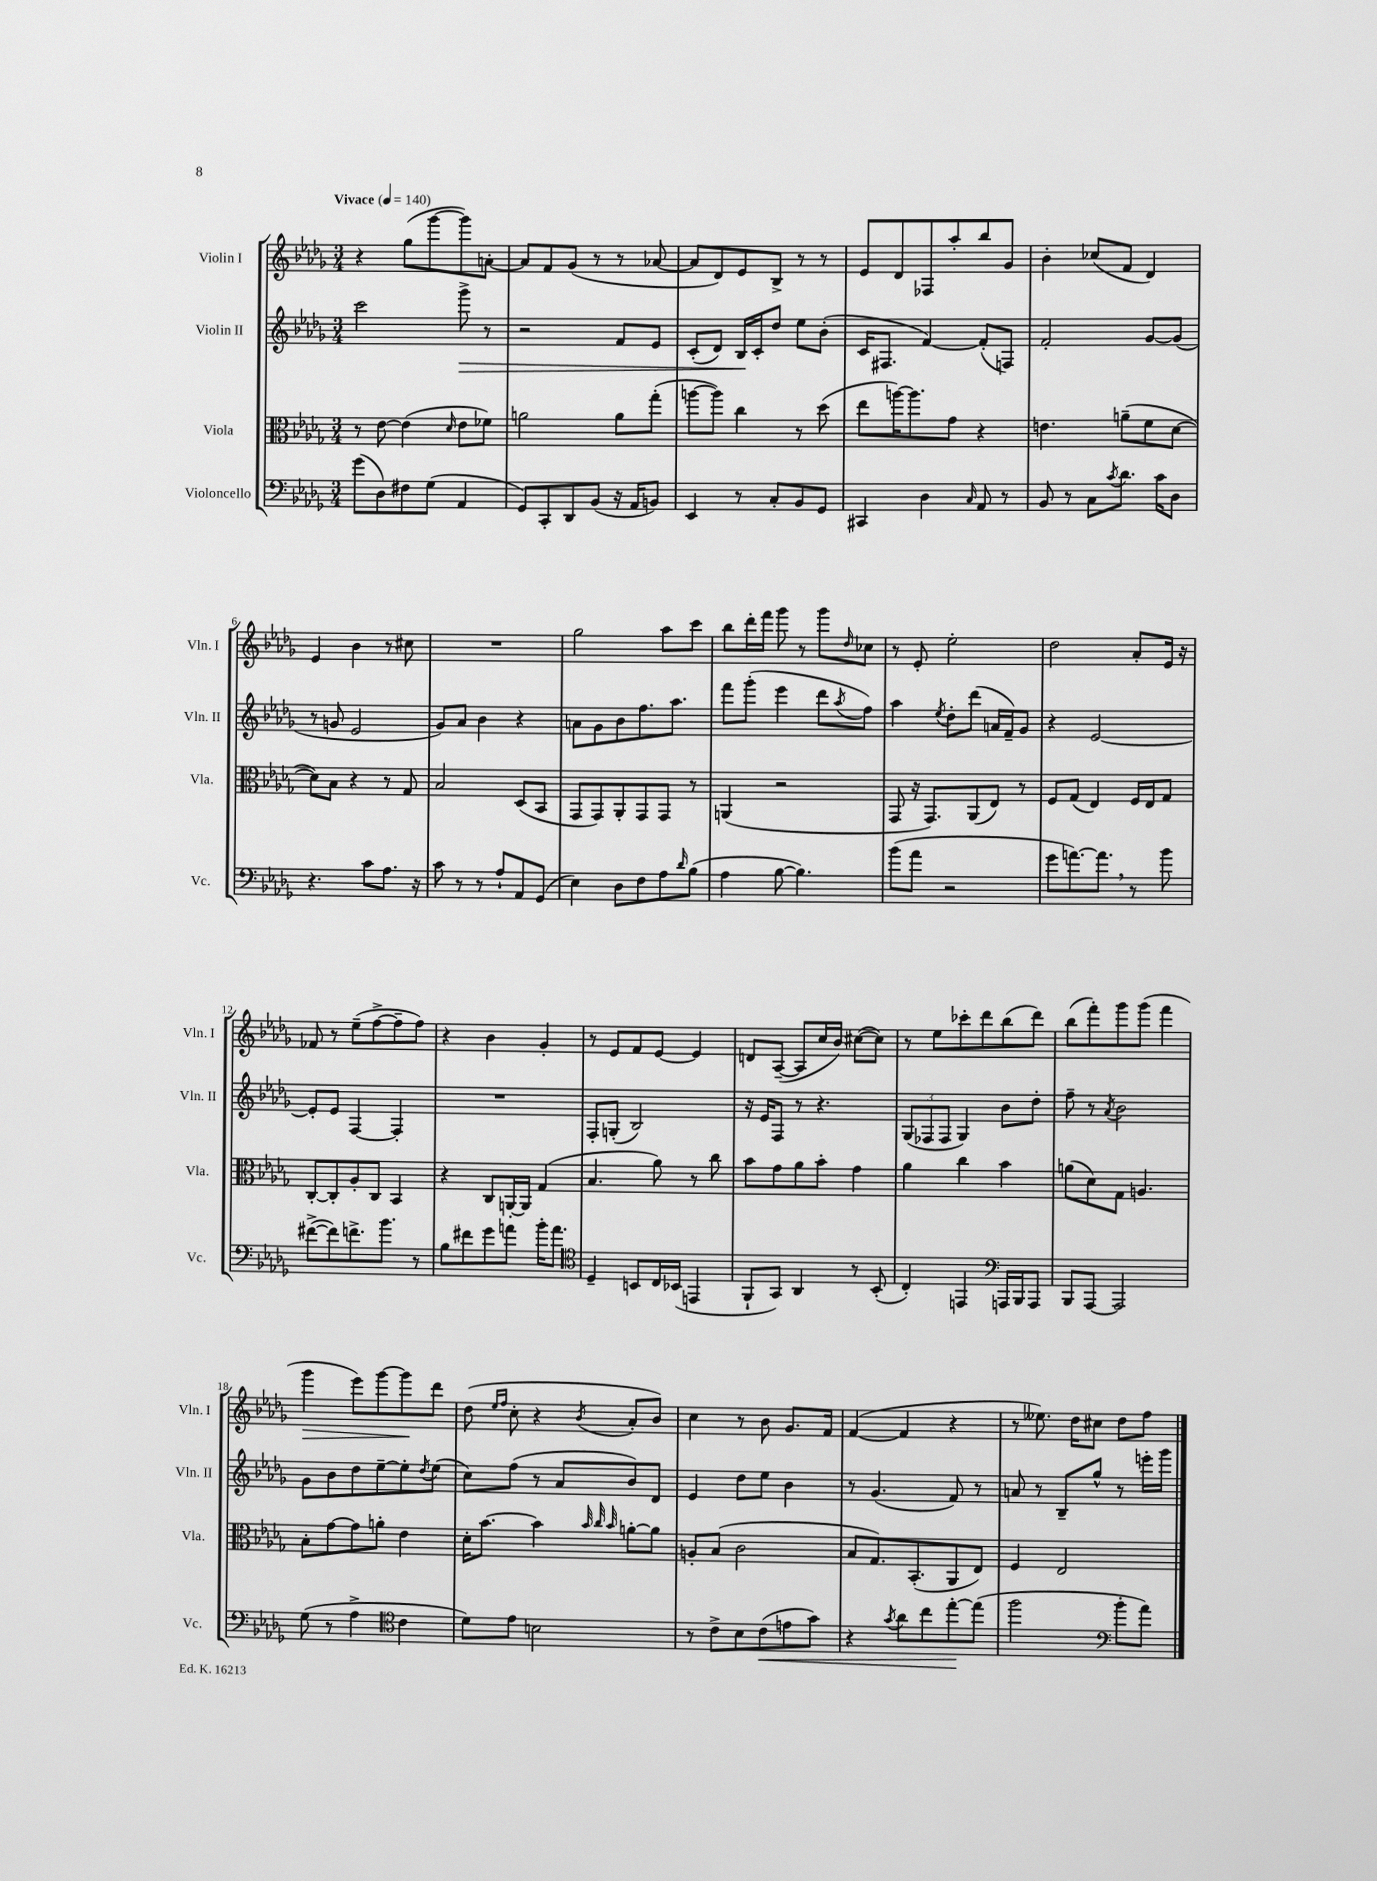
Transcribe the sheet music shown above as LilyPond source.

<<
\new StaffGroup <<
\new Staff = "s0" \with { instrumentName = "Violin I" shortInstrumentName = "Vln. I" } {
    \clef treble \key des \major \numericTimeSignature \time 3/4 \tempo "Vivace" 4 = 140
    r4 ges''8( ges'''8~ ges'''8) a'8~-. |
    a'8 f'8 ges'8( r8 r8 aes'8~ |
    aes'8 des'8) ees'8 bes8-> r8 r8 |
    ees'8 des'8 fes8 aes''8-. bes''8 ges'8 |
    bes'4-. ces''8( f'8 des'4) |
    ees'4 bes'4 r8 cis''8 |
    R2. |
    ges''2 aes''8 c'''8 |
    bes''8 des'''16-. f'''16 ges'''8 r8 ges'''8 \grace { des''16 } ces''8 |
    r8 ees'8-. ees''2-. |
    des''2 aes'8-. ees'16 r16 |
    fes'8 r8 ees''8--( f''8~-> f''8-- f''8) |
    r4 bes'4 ges'4-. |
    r8 ees'8 f'8 ees'8~ ees'4 |
    d'8 aes8~--( aes8 c''16 bes'16) cis''8~( cis''8) |
    r8 ees''8 ces'''8-. des'''8 bes''8( des'''8) |
    bes''8( f'''8-.) ges'''8 ges'''8( f'''4 |
    ges'''4\> ees'''8) ges'''8~ ges'''8\! des'''8 |
    des''8( \grace { ees''16 f''16 } c''8-. r4 \acciaccatura { bes'8 } aes'8-. bes'8) |
    c''4 r8 bes'8 ges'8. f'16 |
    f'4~( f'4 r4 |
    r8 eeses''8.) des''16 cis''8 des''8 f''8 \bar "|." |
}
\new Staff = "s1" \with { instrumentName = "Violin II" shortInstrumentName = "Vln. II" } {
    \clef treble \key des \major \numericTimeSignature \time 3/4
    c'''2 ges'''8->\> r8 |
    r2 f'8 ees'8 |
    c'8-.( des'8) bes16\! c'16-. des''8 ees''8 bes'8-.( |
    c'16 fis8. f'4~) f'8-.( f8) |
    f'2-. ges'8~ ges'8( |
    r8 g'8 ees'2 |
    ges'8) aes'8 bes'4 r4 |
    a'8 ges'8 bes'8 f''8. aes''8. |
    f'''8 ges'''8-.( ees'''4 des'''8 \acciaccatura { aes''8 } f''8) |
    aes''4 \acciaccatura { ees''8 } des''8-. des'''8( a'16 f'16--) ges'8 |
    r4 ees'2~ |
    ees'8-. ees'8 f4~ f4-. |
    R2. |
    f8-. g8-.( bes2) |
    r16 ees'16 f8 r8 r4. |
    \tuplet 3/2 { ges8( fes8 fes8 } ges4) bes'8 des''8-. |
    f''8-- r8 \acciaccatura { aes'8 } bes'2 |
    ges'8 bes'8 des''8 ees''8~-- ees''8-. \acciaccatura { des''8 } ees''8( |
    c''8) f''8( r8 aes'8 bes'8) des'8 |
    ees'4 des''8 ees''8 bes'4 |
    r8 ges'4.( f'8) r8 |
    a'8 r8 bes8-- ges''8-^ r8 e'''16-. ges'''16 \bar "|." |
}
\new Staff = "s2" \with { instrumentName = "Viola" shortInstrumentName = "Vla." } {
    \clef alto \key des \major \numericTimeSignature \time 3/4
    r8 ees'8~ ees'4( \grace { des'16 } ees'8 fes'8) |
    a'2 a'8 ges''8-.( |
    a''8~ a''8) c''4 r8 des''8( |
    ees''8 a''16~) a''8. ges'8 r4 |
    e'4. a'8--( f'8 des'8~ |
    des'8) bes8 r4 r8 ges8 |
    bes2 des8( bes,8 |
    ges,8 ges,8) aes,8-. ges,8 ges,8 r8 |
    a,4( r2 |
    ges,8 r16 ges,8.) aes,8( ees8) r8 |
    f8 ges8( ees4) f16 ees16 ges8 |
    c8~-. c8-. aes8-. c8 bes,4 |
    r4 c8 a,16~-. a,16 ges4( |
    bes4. aes'8) r8 c''8 |
    bes'8 ges'8 aes'8 bes'8-. ges'4 |
    aes'4 c''4 bes'4 |
    a'8( des'8) ges8 a4. |
    bes8-. ges'8~ ges'8 a'8-. ees'4 |
    des'16-. bes'8.~ bes'4 \grace { bes'32 c''32 bes'32 } a'8~-. a'8 |
    a8-. bes8( c'2 |
    bes8 ges8.) bes,8.-.( aes,8 ees8) |
    f4 ees2 \bar "|." |
}
\new Staff = "s3" \with { instrumentName = "Violoncello" shortInstrumentName = "Vc." } {
    \clef bass \key des \major \numericTimeSignature \time 3/4
    ges'8( des8) fis8 ges8( aes,4 |
    ges,8) c,8-. des,8 bes,8( r16 aes,16 b,8) |
    ees,4 r8 c8-. bes,8 ges,8 |
    cis,4 des4 \grace { c16 } aes,8 r8 |
    bes,8 r8 c8 \acciaccatura { c'8 } des'8. c'16 des8 |
    r4. c'8 aes8. r16 |
    c'8 r8 r8 aes8-! aes,8 ges,8( |
    ees4) des8 f8 aes8 \grace { des'16 } bes8( |
    aes4 bes8~ bes4.) |
    bes'8( aes'8 r2 |
    ges'8 a'8.~) a'8. \breathe r8 bes'8 |
    fis'8~->( fis'8) f'8.-> bes'8. r8 |
    bes8 fis'8 ges'8 a'8 bes'16-. a'8. |
    \clef tenor des4-- b,8 c16 bes,16( e,4 |
    f,8-! ges,8) aes,4 r8 bes,8-.( |
    c4-.) e,4 \clef bass a,,16 bes,,16 a,,8 |
    bes,,8 aes,,8~ aes,,2 |
    ges8( r8 aes4-> \clef tenor c'4 |
    des'8) ees'8 b2 |
    r8 c'8-> bes8 c'8\<( e'8 ges'8) |
    r4 \acciaccatura { ges'8 } aes'8 c''8 ees''8~-.\! ees''8( |
    f''2 \clef bass bes'8-. aes'8) \bar "|." |
}
>>
>>
